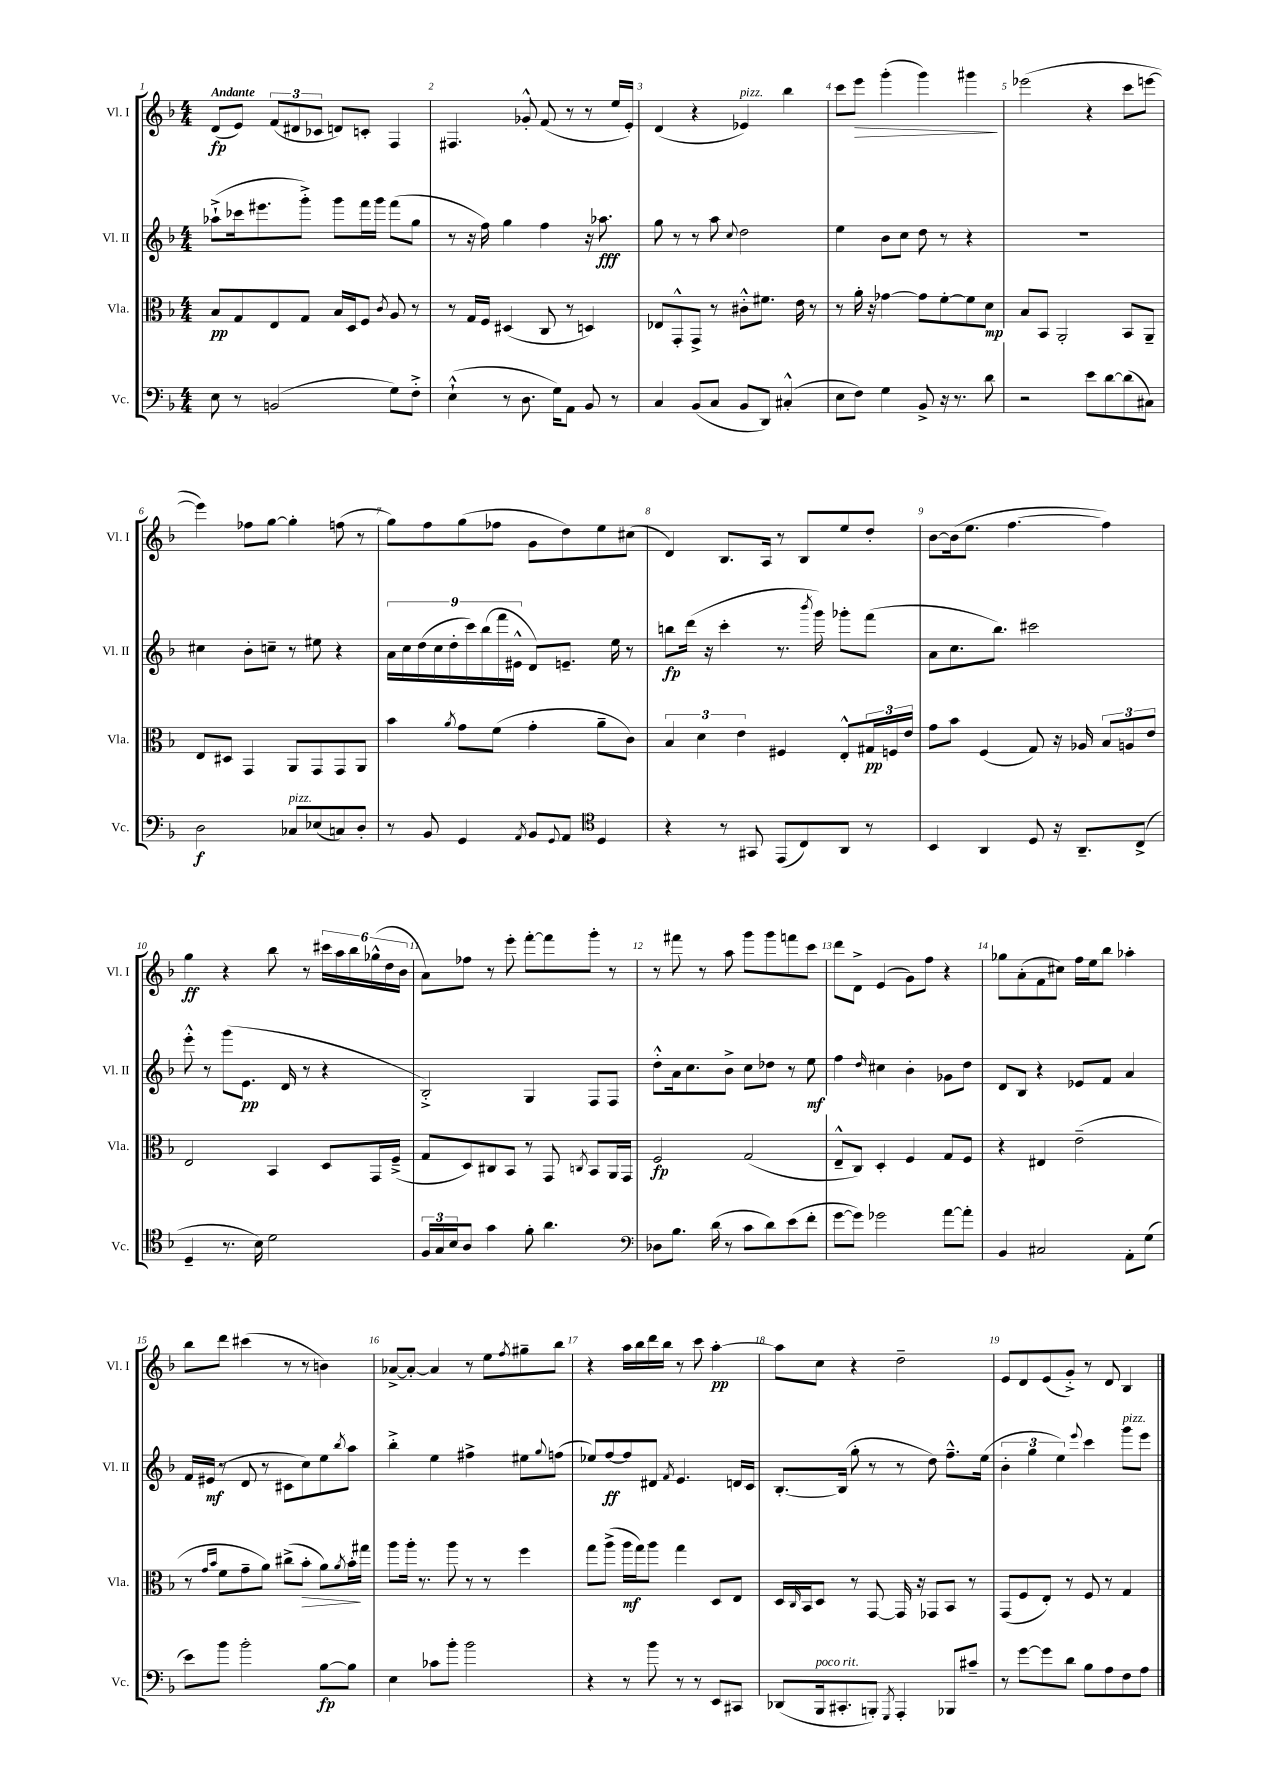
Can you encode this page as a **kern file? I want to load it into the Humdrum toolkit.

**kern	**dynam	**kern	**dynam	**kern	**dynam	**kern	**dynam
*part4	*part4	*part3	*part3	*part2	*part2	*part1	*part1
*staff4	*staff4	*staff3	*staff3	*staff2	*staff2	*staff1	*staff1
*I"Vc.	*	*I"Vla.	*	*I"Vl. II	*	*I"Vl. I	*
*I'Vc.	*	*I'Vla.	*	*I'Vl. II	*	*I'Vl. I	*
*clefF4	*	*clefC3	*	*clefG2	*	*clefG2	*
*k[b-]	*	*k[b-]	*	*k[b-]	*	*k[b-]	*
*M4/4	*	*M4/4	*	*M4/4	*	*M4/4	*
=1	=1	=1	=1	=1	=1	=1	=1
!	!	!	!	!	!	!LO:TX:a:B:t=Andante	!
8E\	.	8B-/L	pp	(8aa-X`^\L	.	(8d/L	fp
8r	.	8G/	.	16ccc-X\k	.	8e/J)	.
.	.	.	.	8.eee#X\	.	.	.
(2BBn/	.	8E/	.	.	.	(12f/L	.
.	.	.	.	.	.	12d#X/	.
.	.	8G/J	.	8ggg'^\J)	.	.	.
.	.	.	.	.	.	12c-X/J	.
.	.	16B-/LL	.	8ggg\L	.	8dn/L)	.
.	.	16D/J	.	.	.	.	.
.	.	8F/J	.	16fff\L	.	8cn'/J	.
.	.	.	.	16ggg\JJ	.	.	.
.	.	8qc/	.	.	.	.	.
8G\L)	.	8A/	.	(8fff\L	.	4F/	.
8F'^\J	.	8r	.	8gg\J	.	.	.
=2	=2	=2	=2	=2	=2	=2	=2
(4E`^^\	.	8r	.	8r	.	4.F#X/	.
.	.	16G/LL	.	16r	.	.	.
.	.	16F/JJ	.	16ff\)	.	.	.
8r	.	(4D#X/	.	4gg\	.	.	.
8.D\	.	.	.	.	.	8g-X'^^/	.
.	.	8C/	.	4ff\	.	(8f/	.
16G\KL)	.	.	.	.	.	.	.
8AA\J	.	8r	.	.	.	8r	.
8BB-/	.	4Dn/)	.	16r	.	8r	.
.	.	.	.	8.aa-X\	fff	.	.
8r	.	.	.	.	.	16ee/LL	.
.	.	.	.	.	.	16e'/JJ)	.
=3	=3	=3	=3	=3	=3	=3	=3
4C/	.	8E-X/L	.	8gg\	.	(4d/	.
.	.	8GG'^^/	.	8r	.	.	.
(8BB-/L	.	8GG^/J	.	8r	.	4r	.
8C/J	.	8r	.	8aa\	.	.	.
.	.	.	.	8qqcc/	.	.	.
!	!	!	!	!	!	!LO:TX:a:i:t=pizz.	!
8BB-/L	.	8c#X'^^\L	.	2dd\	.	4e-X/)	.
8DD/J)	.	8.f#X\J	.	.	.	.	.
(4C#X'^^/	.	.	.	.	.	4bb-\	.
.	.	16e\	.	.	.	.	.
.	.	8r	.	.	.	.	.
=4	=4	=4	=4	=4	=4	=4	=4
8E\L	.	8r	.	4ee\	.	8ccc\L	.
!	!	!	!	!	!	!	!LO:HP:b
8F\J)	.	16a'\	.	.	.	8eee\J	>
.	.	16r	.	.	.	.	.
4G\	.	[4g-X\	.	8b-\L	.	(4ggg'\	.
.	.	.	.	8cc\J	.	.	.
8BB-^/	.	8g-\L]	.	8dd\	.	4ggg\)	.
16r	.	[8f'\	.	8r	.	.	.
8.r	.	.	.	.	.	.	.
.	.	8f\]	.	4r	.	4ggg#X\	.
8d\	.	8d\J	mp	.	.	.	.
.	.	.	.	.	.	.	]
=5	=5	=5	=5	=5	=5	=5	=5
2r	.	8B-/L	.	1r	.	(2eee-X\	.
.	.	8BB-/J	.	.	.	.	.
.	.	2AA'/	.	.	.	.	.
8e\L	.	.	.	.	.	4r	.
[8d\	.	.	.	.	.	.	.
(8d\]	.	8BB-/L	.	.	.	8ccc\L	.
8C#X\J)	.	8AA~/J	.	.	.	[8eeen\J	.
!!LO:LB:g=z
=6	=6	=6	=6	=6	=6	=6	=6
2D\	f	8E/L	.	4cc#X\	.	4eee\])	.
.	.	8D#X/J	.	.	.	.	.
.	.	4GG/	.	8b-'\L	.	8ff-X\L	.
.	.	.	.	8ccn~\J	.	[8gg\J	.
!LO:TX:a:i:t=pizz.	!	!	!	!	!	!	!
8C-X/L	.	8AA/L	.	8r	.	4gg'\]	.
(8E-X/	.	8GG/	.	8ee#X\	.	.	.
8Cn/)	.	8GG/	.	4r	.	(8ffn\	.
8D'/J	.	8AA/J	.	.	.	8r	.
=7	=7	=7	=7	=7	=7	=7	=7
8r	.	4b-\	.	18a\LL	.	8gg\L)	.
.	.	.	.	18cc\	.	.	.
.	.	.	.	(18dd\	.	.	.
8BB-/	.	.	.	.	.	8ff\	.
.	.	.	.	18cc\	.	.	.
.	.	.	.	18dd'\	.	.	.
.	.	8qa/	.	.	.	.	.
4GG/	.	8g\L	.	.	.	(8gg\	.
.	.	.	.	18ccc\)	.	.	.
.	.	.	.	(18bb-\	.	.	.
.	.	(8f\J	.	.	.	8ff-X\J	.
.	.	.	.	18fff\	.	.	.
.	.	.	.	18e#X^^\JJ	.	.	.
8qAA/	.	.	.	.	.	.	.
8BB-/L	.	4g'\	.	8d/L)	.	8g\L	.
8qqGG/	.	.	.	.	.	.	.
8AA/J	.	.	.	8.en~/J	.	8dd\)	.
*clefC4	*	*	*	*	*	*	*
4D/	.	8a~\L	.	.	.	8ee\	.
.	.	.	.	16ee\	.	.	.
.	.	8c\J)	.	8r	.	(8cc#X\J	.
=8	=8	=8	=8	=8	=8	=8	=8
4r	.	6B-/	.	8bbn\L	fp	4d/)	.
.	.	.	.	(16ddd\Jk	.	.	.
.	.	6d\	.	.	.	.	.
.	.	.	.	16r	.	.	.
8r	.	.	.	4ccc'\	.	8.B-/L	.
.	.	6e\	.	.	.	.	.
8GG#X/	.	.	.	.	.	.	.
.	.	.	.	.	.	16A/Jk	.
(8EE/L	.	4F#X/	.	8.r	.	8r	.
8C/)	.	.	.	.	.	8B-/L	.
.	.	.	.	8qbbb-/	.	.	.
.	.	.	.	16ggg\)	.	.	.
8AA/J	.	8E'^^/L	.	8ggg-X'\L	.	8ee/	.
8r	.	24G#X/L	pp	(8fff\J	.	8dd'/J	.
.	.	24Fn/	.	.	.	.	.
.	.	24e/JJ	.	.	.	.	.
=9	=9	=9	=9	=9	=9	=9	=9
4BB-/	.	8g\L	.	8a\L	.	[8b-\L	.
.	.	8b-\J	.	8.cc\	.	(16b-\k]	.
.	.	.	.	.	.	8.ee\J	.
4AA/	.	(4F/	.	.	.	.	.
.	.	.	.	8.bb-\J)	.	.	.
.	.	.	.	.	.	[4.ff\	.
8D/	.	8G/)	.	2ccc#X\	.	.	.
16r	.	16r	.	.	.	.	.
8.AA~/L	.	16A-X/	.	.	.	.	.
.	.	12B-/L	.	.	.	4ff\])	.
.	.	12An/	.	.	.	.	.
(8C^/J	.	.	.	.	.	.	.
.	.	12e/J	.	.	.	.	.
!!LO:LB:g=z
=10	=10	=10	=10	=10	=10	=10	=10
4D~/	.	2E/	.	8eee'^^\	.	4gg\	ff
.	.	.	.	8r	.	.	.
8.r	.	.	.	(8ggg\L	.	4r	.
.	.	.	.	8.e\J	pp	.	.
16B-\)	.	.	.	.	.	.	.
2d\	.	4BB-/	.	.	.	8bb-\	.
.	.	.	.	16d/	.	.	.
.	.	.	.	8r	.	8r	.
.	.	8D/L	.	4r	.	24ccc#X\LL	.
.	.	.	.	.	.	24aa\	.
.	.	.	.	.	.	24bb-\	.
.	.	16GG/L	.	.	.	(24gg-X^^\	.
.	.	.	.	.	.	24dd\	.
.	.	(16F~^/JJ	.	.	.	.	.
.	.	.	.	.	.	24b-\JJ	.
=11	=11	=11	=11	=11	=11	=11	=11
24F/LL	.	8G/L	.	2B-'^/)	.	8a\L)	.
24G/	.	.	.	.	.	.	.
24B-/J	.	.	.	.	.	.	.
8A/J	.	8D/)	.	.	.	8ff-X\J	.
4g\	.	8C#X/	.	.	.	8r	.
.	.	8BB-/J	.	.	.	8eee'\	.
8f'\	.	8r	.	4G/	.	[8fff'\L	.
4.a\	.	8GG/	.	.	.	8fff\]	.
.	.	8qCn/	.	.	.	.	.
.	.	8BB-/L	.	8F/L	.	8ggg'\J	.
.	.	16AA/L	.	8F/J	.	8r	.
.	.	16GG/JJ	.	.	.	.	.
=12	=12	=12	=12	=12	=12	=12	=12
*clefF4	*	*	*	*	*	*	*
8D-X\L	.	2F/	fp	8dd'^^\L	.	8r	.
8.B-\J	.	.	.	16a\k	.	8fff#X\	.
.	.	.	.	8.cc\	.	.	.
.	.	.	.	.	.	8r	.
(16d\	.	.	.	.	.	.	.
8r	.	.	.	8b-^\J	.	8aa\	.
8c\L	.	(2G/	.	8cc\L	.	8ggg\L	.
8d\)	.	.	.	8dd-X\J	.	8ggg\	.
(8e\	.	.	.	8r	.	8fffn\	.
8f'\J	.	.	.	8ee\	mf	8ccc\J	.
=13	=13	=13	=13	=13	=13	=13	=13
[8g\L	.	8E~^^/L	.	4ff\	.	8ddd\L	.
8g\J])	.	8C/J)	.	.	.	8d^\J	.
.	.	.	.	16qqdd/	.	.	.
2g-X\	.	4D'/	.	4cc#X\	.	(4e/	.
.	.	4F/	.	4b-'\	.	8g\L)	.
.	.	.	.	.	.	8ff\J	.
[8a\L	.	8G/L	.	8g-X\L	.	4r	.
8a'\J]	.	8F/J	.	8dd\J	.	.	.
=14	=14	=14	=14	=14	=14	=14	=14
4BB-/	.	4r	.	8d/L	.	8gg-X\L	.
.	.	.	.	8B-/J	.	(8a'\	.
2C#X/	.	4E#X/	.	4r	.	8f\	.
.	.	.	.	.	.	8cc#X\J)	.
.	.	(2e~\	.	8e-X/L	.	16ff\LL	.
.	.	.	.	.	.	16ee\J	.
.	.	.	.	8f/J	.	8bb-\J	.
8AA'\L	.	.	.	4a/	.	4aa-X'\	.
(8G\J	.	.	.	.	.	.	.
!!LO:LB:g=z
=15	=15	=15	=15	=15	=15	=15	=15
8e\L)	.	8r	.	16f/LL	.	8bb-\L	.
.	.	.	.	(16e#X/JJ	mf	.	.
.	.	16qqg/LL	.	.	.	.	.
.	.	16qqb-/JJ	.	.	.	.	.
8b-\J	.	8f\L	.	8r	.	8ddd\J	.
2b-'\	.	8g~\	.	8d/	.	(4ccc#X\	.
.	.	8a\J)	.	8r	.	.	.
.	.	(8cc#X^\L	.	8c#X\L	.	8r	.
!	!	!	!LO:HP:b	!	!	!	!
.	.	8b-'\J	>	8cc\)	.	8r	.
[8B-\L	fp	8a\L)	.	8ee\	.	4bn\)	.
.	.	8qa/	.	8qbb-/	.	.	.
8B-\J]	.	16b-'\L	.	8aa\J	.	.	.
.	.	16gg#X\JJ	]	.	.	.	.
=16	=16	=16	=16	=16	=16	=16	=16
4E\	.	8aa\L	.	4bb-'^\	.	[8a-X^/L	.
.	.	16aa'\Jk	.	.	.	8a-'/J_	.
.	.	8.r	.	.	.	.	.
8c-X\L	.	.	.	4ee\	.	4a-/]	.
8b-'\J	.	8aa\	.	.	.	.	.
2b-\	.	8r	.	4ff#X^\	.	8r	.
.	.	8r	.	.	.	8ee\L	.
.	.	.	.	.	.	8qff/	.
.	.	4ff\	.	8ee#X\L	.	8gg#X~\	.
.	.	.	.	8qqgg/	.	.	.
.	.	.	.	(8ffn\J	.	8bb-\J	.
=17	=17	=17	=17	=17	=17	=17	=17
4r	.	8gg\L	.	8ee-X/L)	.	4r	.
.	.	(8aa^\J	.	[8ff/	ff	.	.
8r	.	16aa\LL	mf	8ff/]	.	16aa\LL	.
.	.	16gg\J)	.	.	.	16bb-\	.
8b-\	.	8aa\J	.	8d#X/J	.	16ddd\	.
.	.	.	.	.	.	16bb-\JJ	.
.	.	.	.	8qf/	.	.	.
8r	.	4gg\	.	4.e/	.	8r	.
8r	.	.	.	.	.	8ccc\	.
8EE/L	.	8D/L	.	.	.	[4aa'\	pp
8CC#X/J	.	8E/J	.	16dn/LL	.	.	.
.	.	.	.	16c/JJ	.	.	.
=18	=18	=18	=18	=18	=18	=18	=18
(8DD-X/L	.	16D/LL	.	[8.B-'/L	.	8aa\L]	.
.	.	16qqC/	.	.	.	.	.
.	.	16BB-/J	.	.	.	.	.
!LO:TX:a:i:t=poco rit.	!	!	!	!	!	!	!
16BBB-/k	.	8D/J	.	.	.	8cc\J	.
8.CC#X'/	.	.	.	(16B-/Jk]	.	.	.
.	.	8r	.	8gg'\	.	4r	.
8BBBn'/J)	.	[8GG/	.	8r	.	.	.
8qGGG/	.	.	.	.	.	.	.
4AAA'/	.	16GG/]	.	8r	.	2dd~\	.
.	.	16r	.	.	.	.	.
.	.	8GG-X/L	.	8dd\)	.	.	.
8BBB-X/L	.	8BB-/J	.	8.ff~^^\L	.	.	.
8c#X~/J	.	8r	.	.	.	.	.
.	.	.	.	(16ee\Jk	.	.	.
=19	=19	=19	=19	=19	=19	=19	=19
8r	.	(8GG/L	.	6b-'\	.	8e/L	.
[8g\L	.	8F/	.	.	.	8d/	.
.	.	.	.	6gg\	.	.	.
8g\]	.	8E'/J)	.	.	.	(8e/	.
.	.	.	.	6ee\)	.	.	.
8d\J	.	8r	.	.	.	8g'^/J)	.
.	.	.	.	8qqeee/	.	.	.
8B-\L	.	8F/	.	4ccc\	.	8r	.
8A\	.	8r	.	.	.	8d/	.
!	!	!	!	!LO:TX:a:i:t=pizz.	!	!	!
8F\	.	4G/	.	8ggg\L	.	4B-/	.
8A\J	.	.	.	8eee\J	.	.	.
==	==	==	==	==	==	==	==
*-	*-	*-	*-	*-	*-	*-	*-
